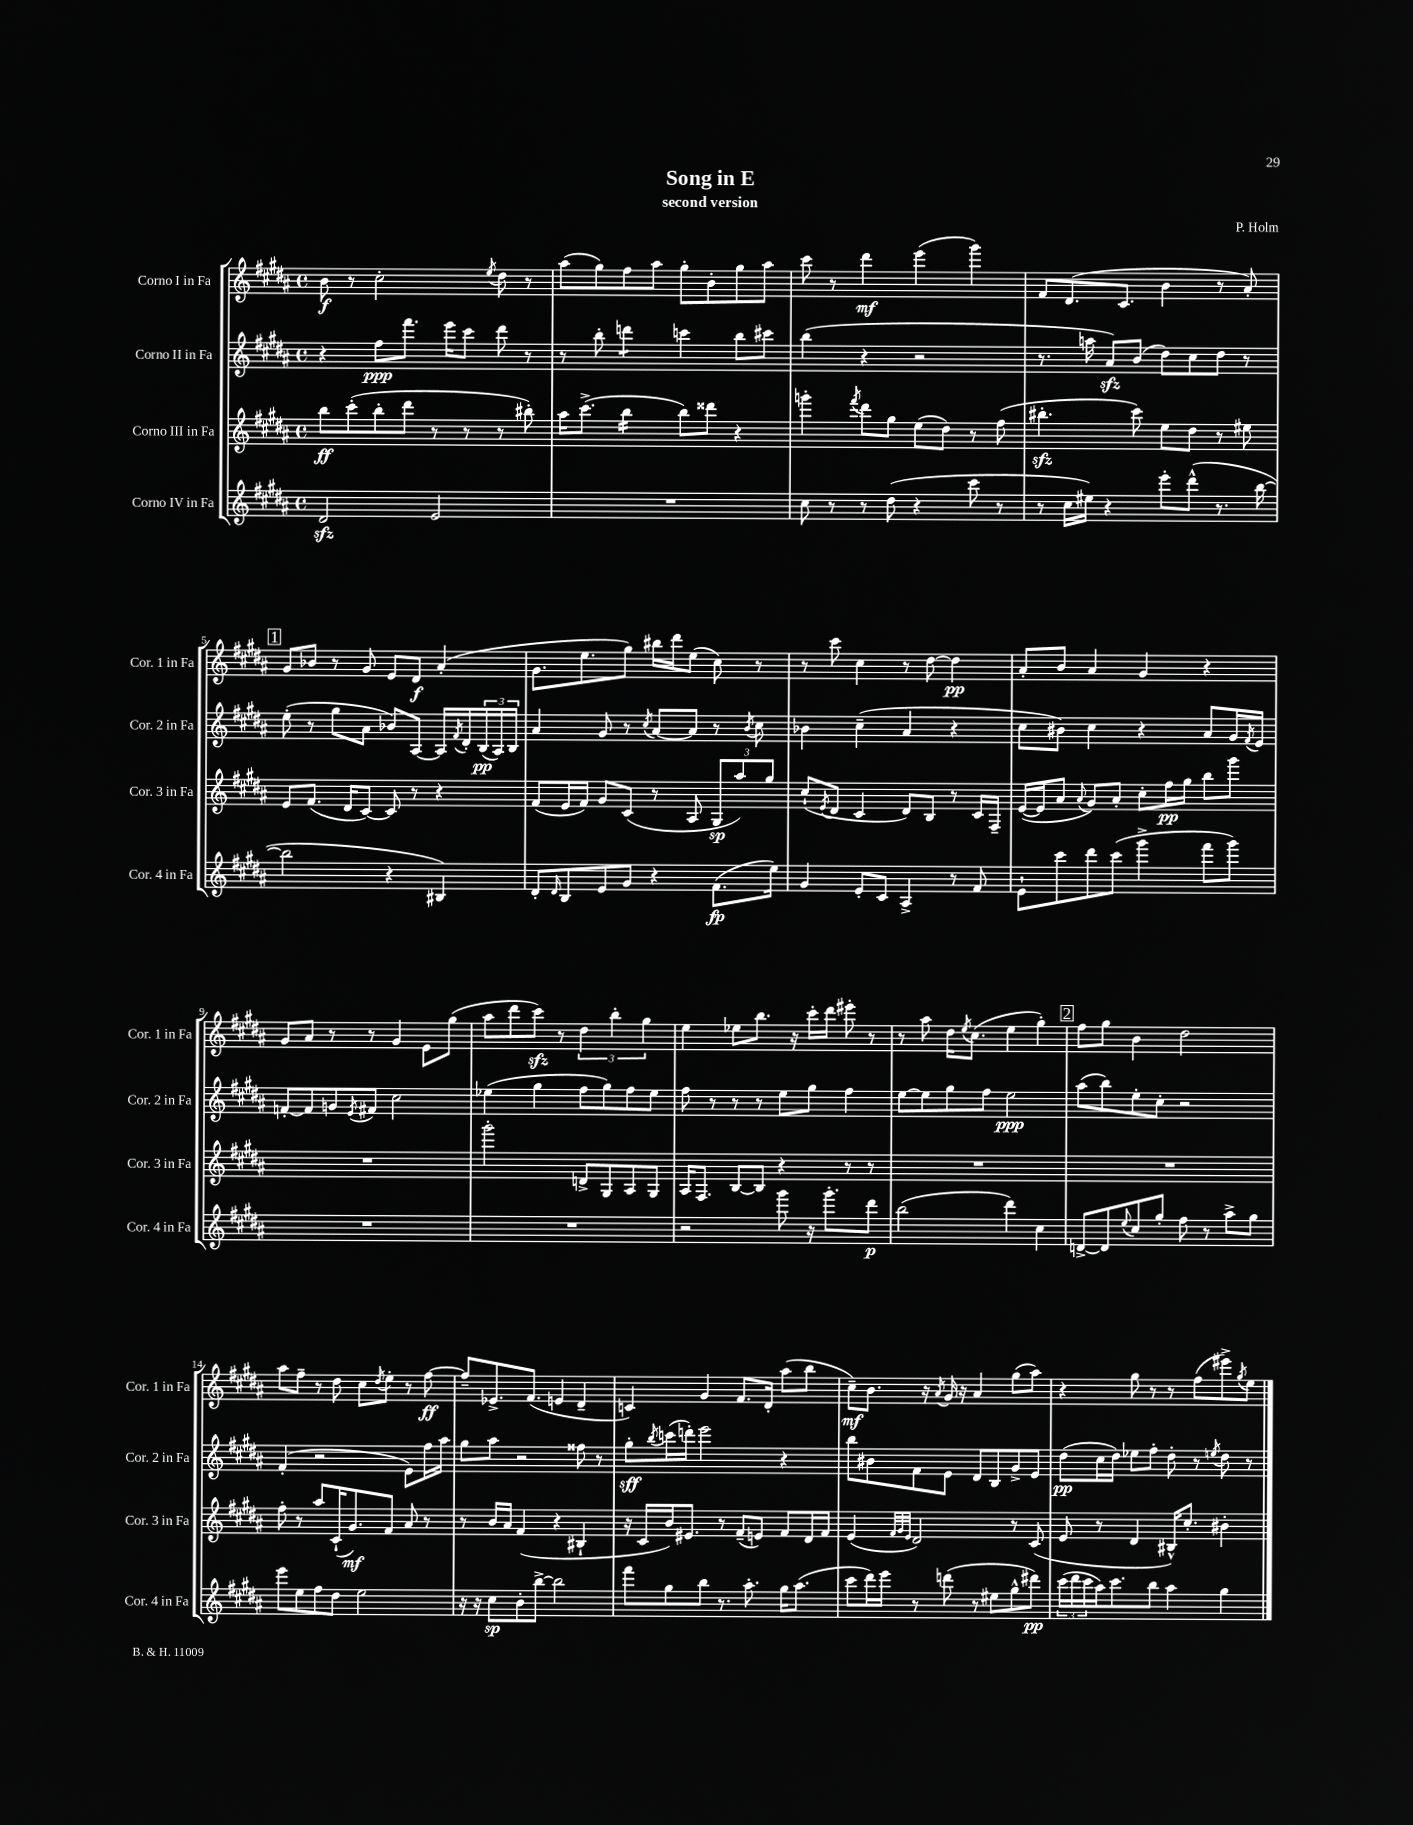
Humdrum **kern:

**kern	**dynam	**kern	**dynam	**kern	**dynam	**kern	**dynam
*part4	*part4	*part3	*part3	*part2	*part2	*part1	*part1
*staff4	*staff4	*staff3	*staff3	*staff2	*staff2	*staff1	*staff1
*I"Corno IV in Fa	*	*I"Corno III in Fa	*	*I"Corno II in Fa	*	*I"Corno I in Fa	*
*I'Cor. 4 in Fa	*	*I'Cor. 3 in Fa	*	*I'Cor. 2 in Fa	*	*I'Cor. 1 in Fa	*
*clefG2	*	*clefG2	*	*clefG2	*	*clefG2	*
*k[f#c#g#d#a#]	*	*k[f#c#g#d#a#]	*	*k[f#c#g#d#a#]	*	*k[f#c#g#d#a#]	*
*M4/4	*	*M4/4	*	*M4/4	*	*M4/4	*
*met(c)	*	*met(c)	*	*met(c)	*	*met(c)	*
=1	=1	=1	=1	=1	=1	=1	=1
2d#zz/	.	8bb\L	ff	4r	.	8b\	f
.	.	(8ccc#'\	.	.	.	8r	.
.	.	8bb'\	.	8ff#\L	ppp	2cc#'\	.
.	.	8ddd#\J	.	8.fff#\J	.	.	.
2e/	.	8r	.	.	.	.	.
.	.	.	.	16eee\KL	.	.	.
.	.	8r	.	8ccc#\J	.	.	.
.	.	.	.	.	.	8qee/	.
.	.	8r	.	8ddd#\	.	8dd#\	.
.	.	8bb#X'\)	.	8r	.	8r	.
=2	=2	=2	=2	=2	=2	=2	=2
1r	.	16aa#\KL	.	8r	.	(8aa#\L	.
.	.	(8.ccc#^\J	.	.	.	.	.
.	.	.	.	8bb'\	.	8gg#\)	.
*	*	*tremolo	*	*	*	*	*
*	*	*	*	*tremolo	*	*	*
.	.	16bb\LL	.	8dddn\L	.	8ff#\	.
.	.	16bb\	.	.	.	.	.
.	.	16bb\	.	8dddn\J	.	8aa#\J	.
*	*	*	*	*Xtremolo	*	*	*
.	.	16bb\JJ	.	.	.	.	.
*	*	*Xtremolo	*	*	*	*	*
.	.	8bb\L)	.	4cccn\	.	8gg#'\L	.
.	.	8ddd##X\J	.	.	.	8b'\	.
.	.	4r	.	8bb\L	.	8gg#\	.
.	.	.	.	8ccc#X\J	.	8aa#\J	.
=3	=3	=3	=3	=3	=3	=3	=3
8cc#\	.	4gggn'\	.	(4bb\	.	8ccc#\	.
8r	.	.	.	.	.	8r	.
.	.	8qfff#/	.	.	.	.	.
8r	.	8ddd#\L	.	4r	.	4ddd#\	mf
(8dd#\	.	8gg#\J	.	.	.	.	.
4r	.	(8ee\L	.	2r	.	(4eee\	.
.	.	8dd#\J)	.	.	.	.	.
8ccc#\	.	8r	.	.	.	4ggg#\)	.
8r	.	(8ff#\	.	.	.	.	.
=4	=4	=4	=4	=4	=4	=4	=4
8r	.	4.bb#Xzz'\	.	8.r	.	8f#/L	.
16cc#\LL	.	.	.	.	.	(8.d#/	.
16ee#X\JJ)	.	.	.	16aan\	.	.	.
4r	.	.	.	8a#zz/L)	.	.	.
.	.	.	.	.	.	8.c#/J	.
.	.	8ccc#\)	.	(8b/J	.	.	.
8eee'\L	.	8ee\L	.	8dd#\L)	.	4b\	.
(8ddd#^^\J	.	8dd#\J	.	8cc#\	.	.	.
8.r	.	8r	.	8dd#\J	.	8r	.
.	.	8ee#X\	.	8r	.	8a#'/)	.
[16bb\	.	.	.	.	.	.	.
!!LO:LB:g=z
!!LO:REH:place=s1:t=1
=5	=5	=5	=5	=5	=5	=5	=5
2bb\]	.	8e/L	.	(8ee'\	.	8g#/L	.
.	.	(8.f#/J	.	8r	.	8b-X/J	.
.	.	.	.	8gg#\L	.	8r	.
.	.	16d#/KL	.	.	.	.	.
.	.	[8c#/J)	.	8a#\J	.	8g#/	.
4r	.	8c#/]	.	8b-X/L)	.	8e/L	.
.	.	8r	.	[8A#/J	.	8d#/J	f
4B#X/)	.	4r	.	16A#/LL]	.	(4a#'/	.
.	.	.	.	8qf#/	.	.	.
.	.	.	.	16d#'/	.	.	.
.	.	.	.	(24B/	pp	.	.
.	.	.	.	24A#/)	.	.	.
.	.	.	.	24B/JJ	.	.	.
=6	=6	=6	=6	=6	=6	=6	=6
8d#'/L	.	(8f#/L	.	4a#/	.	8.g#\L	.
16qqd#/	.	.	.	.	.	.	.
8B/	.	16e/L	.	.	.	.	.
.	.	16f#/JJ)	.	.	.	8.ee\	.
8e/	.	8g#/L	.	8g#/	.	.	.
8g#/J	.	(8c#/J	.	8r	.	8gg#\J)	.
.	.	.	.	8qcc#/	.	.	.
4r	.	8r	.	[8a#/L	.	16bb#X\LL	.
.	.	.	.	.	.	16ddd#\J	.
.	.	8A#/	.	8a#/J]	.	(8ee\J	.
(8.f#\L	fp	12G#/L	sp	8r	.	8cc#\)	.
.	.	12aa#/)	.	.	.	.	.
.	.	.	.	8qb/	.	.	.
.	.	.	.	8cc#\	.	8r	.
.	.	12gg#/J	.	.	.	.	.
16ee\Jk)	.	.	.	.	.	.	.
=7	=7	=7	=7	=7	=7	=7	=7
4g#/	.	(8cc#`/L	.	4b-X\	.	8r	.
.	.	8qe/	.	.	.	.	.
.	.	8d#/J	.	.	.	8ccc#\	.
8e'/L	.	4c#/	.	(4cc#~\	.	4cc#\	.
8c#/J	.	.	.	.	.	.	.
4A#^/	.	8d#/L)	.	4a#/	.	8r	.
.	.	8B/J	.	.	.	[8dd#\	.
8r	.	8r	.	4r	.	4dd#\]	pp
8f#/	.	16c#/LL	.	.	.	.	.
.	.	16F#~/JJ	.	.	.	.	.
=8	=8	=8	=8	=8	=8	=8	=8
8e`\L	.	([16e/LL	.	8cc#\L	.	8a#'/L	.
.	.	16e/J]	.	.	.	.	.
8ccc#\	.	8a#/J	.	8b#X\J)	.	8b/J	.
.	.	8qqa#/	.	.	.	.	.
8ddd#\	.	8g#/L)	.	4cc#\	.	4a#/	.
(8ccc#\J	.	8a#'/J	.	.	.	.	.
4ggg#^\	.	8cc#'\L	.	4r	.	4g#/	.
.	.	16ff#\L	pp	.	.	.	.
.	.	16gg#\JJ	.	.	.	.	.
8fff#\L	.	8bb\L	.	8a#/L	.	4r	.
8ggg#\J)	.	8ggg#\J	.	16g#/L	.	.	.
.	.	.	.	8qf#/	.	.	.
.	.	.	.	16e/JJ	.	.	.
!!LO:LB:g=z
=9	=9	=9	=9	=9	=9	=9	=9
1r	.	1r	.	[8fn'/L	.	8g#/L	.
.	.	.	.	8f/]	.	8a#/J	.
.	.	.	.	8gn/	.	8r	.
.	.	.	.	8qe/	.	.	.
.	.	.	.	8f#X/J	.	8r	.
.	.	.	.	2cc#\	.	4g#/	.
.	.	.	.	.	.	8e\L	.
.	.	.	.	.	.	(8gg#\J	.
=10	=10	=10	=10	=10	=10	=10	=10
1r	.	2ggg#'\	.	(4ee-X\	.	8aa#\L	.
.	.	.	.	.	.	8ddd#\	.
.	.	.	.	4gg#\	.	8ccc#zz\J)	.
.	.	.	.	.	.	8r	.
.	.	8dn^/L	.	8ff#\L	.	6dd#\	.
.	.	8G#/	.	8gg#\)	.	.	.
.	.	.	.	.	.	6bb'\	.
.	.	8A#/	.	8ff#\	.	.	.
.	.	.	.	.	.	6gg#\	.
.	.	8G#/J	.	8ee-\J	.	.	.
=11	=11	=11	=11	=11	=11	=11	=11
2r	.	16A#/KL	.	8ff#\	.	4ee\	.
.	.	8.F#/J	.	.	.	.	.
.	.	.	.	8r	.	.	.
.	.	[8B/L	.	8r	.	8ee-X\L	.
.	.	8B/J]	.	8r	.	8.bb\J	.
8ggg#\	.	4r	.	8ee\L	.	.	.
.	.	.	.	.	.	16r	.
16r	.	.	.	8gg#\J	.	16ccc#'\LL	.
8.ggg#'\L	.	.	.	.	.	16ddd#\JJ	.
.	.	8r	.	4ff#\	.	8eee#X'\	.
8ddd#\J	p	8r	.	.	.	8r	.
=12	=12	=12	=12	=12	=12	=12	=12
(2bb\	.	1r	.	[8ee\L	.	8r	.
.	.	.	.	8ee\]	.	8aa#\	.
.	.	.	.	8gg#\	.	16dd#\KL	.
.	.	.	.	.	.	8qee/	.
.	.	.	.	.	.	(8.cc#\J	.
.	.	.	.	8ff#\J	.	.	.
4ddd#\)	.	.	.	2ee\	ppp	4ee\	.
4cc#\	.	.	.	.	.	4gg#'\)	.
!!LO:REH:place=s1:t=2
=13	=13	=13	=13	=13	=13	=13	=13
[8dn^/L	.	1r	.	(8aa#\L	.	8ff#\L	.
8d/]	.	.	.	8bb\)	.	8gg#\J	.
8qqee/	.	.	.	.	.	.	.
8cc#/	.	.	.	8ee'\	.	4b\	.
8gg#'/J	.	.	.	8cc#'\J	.	.	.
8ff#\	.	.	.	2r	.	2dd#\	.
8r	.	.	.	.	.	.	.
8aa#^\L	.	.	.	.	.	.	.
8gg#\J	.	.	.	.	.	.	.
!!LO:LB:g=z
=14	=14	=14	=14	=14	=14	=14	=14
8eee\L	.	8ff#'\	.	(4f#'/	.	8aa#\L	.
8ee\	.	8r	.	.	.	8ff#~\J	.
8ff#\	.	8aa#/L	.	2r	.	8r	.
8dd#\J	.	(16c#`/K	.	.	.	8dd#\	.
.	.	8.g#/)	mf	.	.	.	.
2ee\	.	.	.	.	.	8cc#\L	.
.	.	.	.	.	.	8qdd#/	.
.	.	8f#/J	.	.	.	8ee'\J	.
.	.	8a#/	.	8e\L)	.	8r	.
.	.	8r	.	16ff#\L	.	[8ff#\	ff
.	.	.	.	16aa#\JJ	.	.	.
=15	=15	=15	=15	=15	=15	=15	=15
16r	.	8r	.	8gg#\L	.	8ff#~/L]	.
16r	.	.	.	.	.	.	.
8cc#\L	sp	16b/LL	.	8aa#\J	.	8.e-X^/	.
.	.	16a#/JJ	.	.	.	.	.
8b'\	.	(4f#/	.	2r	.	.	.
.	.	.	.	.	.	(8.f#/J	.
[8bb^\J	.	.	.	.	.	.	.
2bb\]	.	4r	.	.	.	4en/	.
.	.	4B#X`/	.	8ff##X\	.	4d#~/	.
.	.	.	.	8r	.	.	.
=16	=16	=16	=16	=16	=16	=16	=16
8fff#\L	.	16r	.	8gg#'\L	sff	4cn/)	.
.	.	16c#/LL	.	.	.	.	.
.	.	.	.	8qbb/	.	.	.
8gg#\	.	16b/J)	.	(16cccn\L	.	.	.
.	.	8.e#X/J	.	16dddn'\JJ)	.	.	.
8bb\J	.	.	.	2eee\	.	4g#/	.
8.r	.	8r	.	.	.	.	.
.	.	(8f#~/L	.	.	.	8.f#/L	.
8.aa#'\	.	.	.	.	.	.	.
.	.	8en/J)	.	.	.	.	.
.	.	.	.	.	.	16d#'/Jk	.
16gg#\KL	.	8f#/L	.	4r	.	(8aa#\L	.
(8.aa#\J	.	.	.	.	.	.	.
.	.	16d#/L	.	.	.	8bb\J	.
.	.	16f#/JJ	.	.	.	.	.
=17	=17	=17	=17	=17	=17	=17	=17
8ccc#\L	.	(4e/	.	8bb\L	.	8cc#~\L)	mf
16ddd#\L)	.	.	.	8b#X\	.	8.b\J	.
16eee\JJ	.	.	.	.	.	.	.
.	.	32qqf#/LLL	.	.	.	.	.
.	.	32qqg#/	.	.	.	.	.
.	.	32qqe/JJJ	.	.	.	.	.
8r	.	2d#/)	.	8f#\	.	.	.
.	.	.	.	.	.	16r	.
.	.	.	.	.	.	8qa#/	.
(8dddn\	.	.	.	8e\J	.	16g#/	.
.	.	.	.	.	.	16r	.
8r	.	.	.	8d#/L	.	4a#/	.
8ee#X\L	.	.	.	8B/	.	.	.
8gg#^^\	.	8r	.	8g#^/	.	(8gg#\L	.
8ddd#X\J)	pp	(8c#/	.	8e/J	.	8aa#\J)	.
=18	=18	=18	=18	=18	=18	=18	=18
(24ccc#\LL	.	8e/	.	(8dd#\L	pp	4r	.
24ddd#\	.	.	.	.	.	.	.
24ccc#\	.	.	.	.	.	.	.
16aa#\J)	.	8r	.	16cc#\L	.	.	.
8.ccc#\	.	.	.	16dd#\JJ)	.	.	.
.	.	4d#/	.	8ee-X\L	.	8gg#\	.
8bb\J	.	.	.	8ff#'\J	.	8r	.
4aa#\	.	16B#X^^/KL)	.	8dd#'\	.	8r	.
.	.	8.cc#'/J	.	.	.	.	.
.	.	.	.	8r	.	(8ff#\L	.
.	.	.	.	8qeen/	.	.	.
4gg#\	.	4b#X'\	.	8dd#\	.	8eee#X^\)	.
.	.	.	.	.	.	8qgg#/	.
.	.	.	.	8r	.	8ee\J	.
==	==	==	==	==	==	==	==
*-	*-	*-	*-	*-	*-	*-	*-
